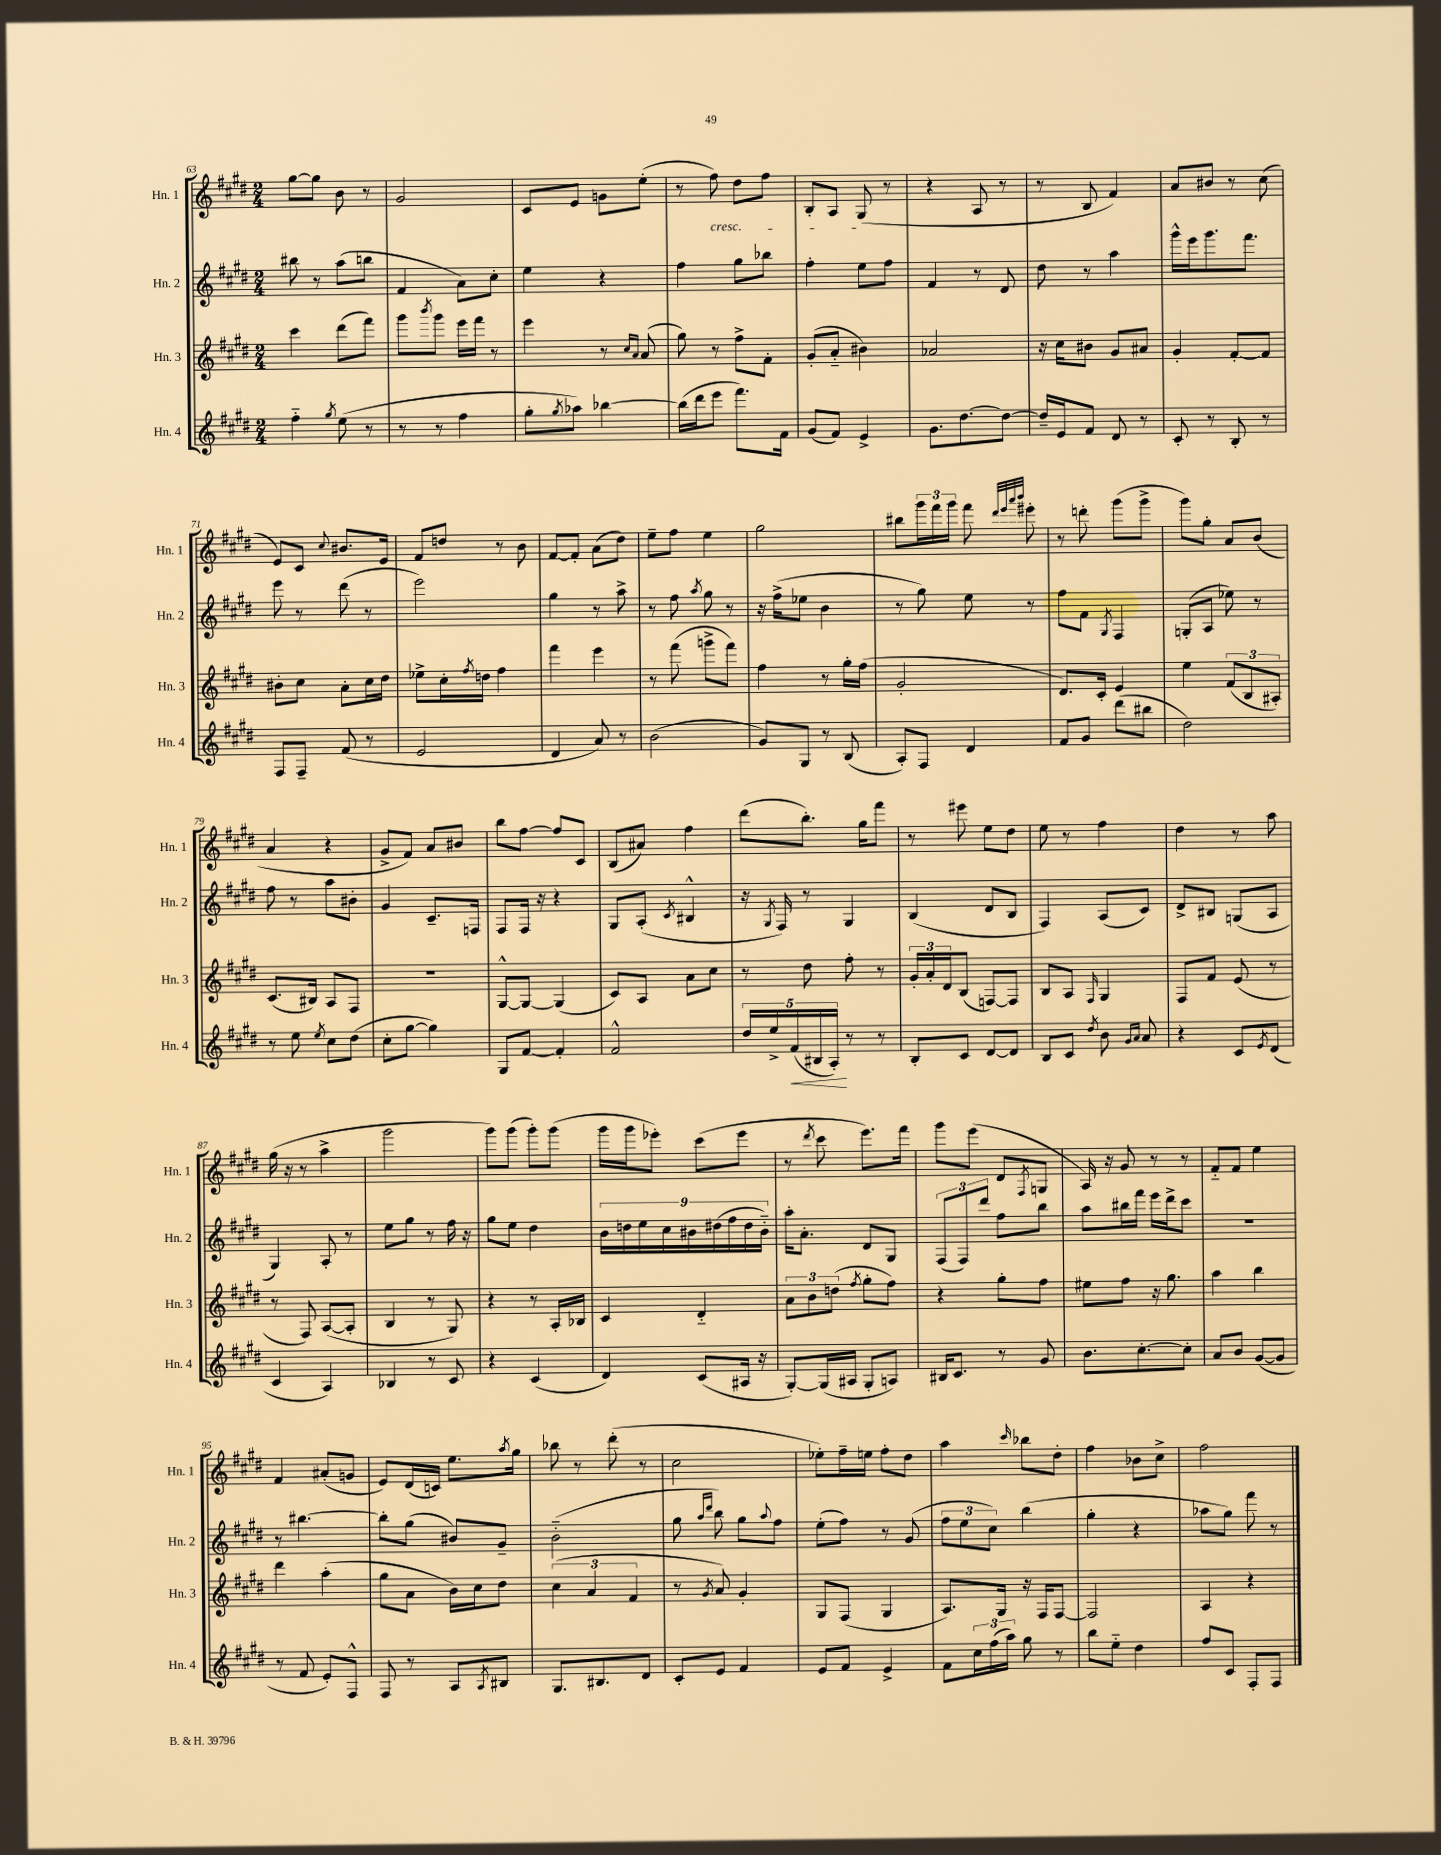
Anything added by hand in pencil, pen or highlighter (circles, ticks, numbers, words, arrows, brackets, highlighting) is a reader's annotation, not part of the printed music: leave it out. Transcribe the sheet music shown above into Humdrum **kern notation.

**kern	**kern	**kern	**kern
*staff4	*staff3	*staff2	*staff1
*clefG2	*clefG2	*clefG2	*clefG2
*k[f#c#g#d#]	*k[f#c#g#d#]	*k[f#c#g#d#]	*k[f#c#g#d#]
*M2/4	*M2/4	*M2/4	*M2/4
4ff#'~\	4ccc#\	8bb#\	[8gg#\L
.	.	8r	8gg#\]J
8qgg#/	.	.	.
(8ee\	(8ddd#\L	(8aa\L	8b\
8r	8fff#\J)	8bb\J	8r
=	=	=	=
8r	8ggg#\L	4f#/	2g#/
.	8qbbb/	.	.
8r	8ggg#\J	.	.
4ff#\	16eee\LL	8a\L)	.
.	16fff#\JJ	.	.
.	8r	8cc#'\J	.
=	=	=	=
8gg#'\L	4eee\	4ee\	8c#/L
8qgg#/	.	.	.
8aa-\J)	.	.	8e/J
[4bb-\	8r	4r	8g\L
.	16qqcc#/LL	.	.
.	16qqa/JJ	.	.
.	(8a/	.	(8ee'\J
=	=	=	=
(16bb-\]LL	8gg#\)	4ff#\	8r
16ddd#\J	.	.	.
8eee\J	8r	.	8ff#\)
8.fff#\L)	8ff#^\L	8gg#\L	8dd#\L
.	8f#'\J	8bb-\J	8ff#\J
16f#\Jk	.	.	.
=	=	=	=
(8g#/L	(8g#'/L	4ff#'\	8B'/L
8f#/J)	8a'~/J	.	8A/J
4e^/	4b#\)	8ee\L	(8G#/
.	.	8ff#\J	8r
=	=	=	=
8.g#\L	2a-/	4f#/	4r
[8.dd#\	.	.	.
.	.	8r	8A/
8dd#\_J	.	8d#/	8r
=	=	=	=
16dd#~/]LL	16r	8dd#\	8r
16e/J	16cc#\LK	.	.
8f#/J	8b#\J	8r	8B/
8d#/	8g#/L	4aa\	4f#/)
8r	8a#/J	.	.
=	=	=	=
8c#'/	4g#'/	16ggg#^^\LL	8a/L
.	.	16eee\J	.
8r	.	8.ggg#\	8b#/J
8B'/	[8f#'/L	.	8r
.	.	8.fff#\J	.
8r	8f#/]J	.	(8cc#\
=	=	=	=
8F#/L	8b#'\L	8eee\	8e/L)
8F#~/J	8cc#\J	8r	8c#/J
.	.	.	8qqcc#/
(8f#/	8a'\L	(8ddd#\	8.b#/L
8r	16cc#\L	8r	.
.	16dd#\JJ	.	16e/Jk
=	=	=	=
2e/	8ee-^\L	2eee\)	8f#/L
.	16cc#'\L	.	8dd/J
.	8qff#/	.	.
.	16dd\JJ	.	.
.	4ff#\	.	8r
.	.	.	8b\
=	=	=	=
4d#/	4fff#\	4gg#\	[8f#/L
.	.	.	8f#'/]J
8a/)	4eee\	8r	(8a\L
8r	.	8aa^\	8dd#\J)
=	=	=	=
(2b\	8r	8r	8ee~\L
.	(8fff#\	8ff#\	8ff#\J
.	.	8qaa/	.
.	8ggg^\L	8gg#\	4ee\
.	8fff#\J)	8r	.
=	=	=	=
8g#/L)	4ff#\	16r	2gg#\
.	.	(16ff#^\LK	.
8G#/J	.	8ee-\J	.
8r	8r	4b\	.
(8B/	16gg#'\LL	.	.
.	(16ff#\JJ	.	.
=	=	=	=
8A'/L)	2g#'/	8r	8bb#\L
8F#/J	.	8gg#\)	24ggg#\L
.	.	.	24fff#\
.	.	.	24ggg#\JJ
4d#/	.	8ee\	8fff#\
.	.	.	32qqddd#/LLL
.	.	.	32qqeee/
.	.	.	32qqaaa/
.	.	.	32qqbbb/JJJ
.	.	8r	8eee#'\
=	=	=	=
8f#/L	8.d#/L)	8ff#\L	8r
8g#/J	.	8f#\J	8ddd'\
.	16c#'/Jk	.	.
.	.	8qG#/	.
(8ddd#\L	4e/	4F#/	(8ggg#\L
8bb#\J	.	.	8ggg#^\J
=	=	=	=
2dd#\)	4ee\	(8G'/L	8ggg#\L)
.	.	8A/J	8gg#'\J
.	(12f#/L	8ee-\)	8a/L
.	12B/	.	.
.	.	8r	(8b/J
.	12A#'/J)	.	.
=	=	=	=
8r	(8.c#/L	8ff#\	4a/
8ee\	.	8r	.
.	16B#/Jk)	.	.
8qee/	.	.	.
8cc#\L	8A/L	8aa\L	4r
(8dd#\J	8F#/J	8b#'\J	.
=	=	=	=
8cc#'\L	2r	4g#/	8g#^/L
[8gg#\J	.	.	8f#/J)
4gg#\])	.	8.c#~/L	8a/L
.	.	.	8b#/J
.	.	16F/Jk	.
=	=	=	=
8G#/L	[8G#^^/L	8F#/L	8bb\L
[8f#/J	8G#/_J	16F#/Jk	[8ff#\J
.	.	16r	.
4f#'/]	(4G#/]	4r	8ff#/]L
.	.	.	8c#/J
=	=	=	=
2f#^^/	8c#/L)	8G#/L	(8B/L
.	8A/J	(8A'/J	8a#/J)
.	.	8qc#/	.
.	8a\L	4B#^^/	4ff#\
.	8cc#\J	.	.
=	=	=	=
20dd#/LL	8r	16r	(8ddd#\L
20ee^/	.	.	.
.	.	8qG#/	.
.	.	16F#/)	.
(20f#/	.	.	.
.	8dd#\	8r	8.bb'\J)
20B#/	.	.	.
20A'/JJ)	.	.	.
8r	8ff#'\	4G#/	.
.	.	.	16gg#\LK
8r	8r	.	8fff#\J
=	=	=	=
8B'/L	24g#'/LL	(4B/	8r
.	24a'/	.	.
.	24d#/J	.	.
8c#/J	(8B/J	.	8eee#\
[8d#/L	[8F/L)	8d#/L	8ee\L
8d#/]J	8F/]J	8B/J	8dd#\J
=	=	=	=
8B/L	8B/L	4F#/)	8ee\
8c#/J	8A/J	.	8r
8qdd#/	16qqF#/	.	.
8b\	4G#/	(8A/L	4ff#\
16qqg#/LL	.	.	.
16qqa/JJ	.	.	.
8a/	.	8c#/J)	.
=	=	=	=
4r	8F#/L	8d#^/L	4dd#\
.	8f#/J	8B#/J	.
8c#/L	(8e/	(8G/L	8r
8qe/	.	.	.
(8d#/J	8r	8A/J	8aa\
=	=	=	=
4c#/	8r	4G#/)	(16gg#\
.	.	.	16r
.	8F#/)	.	8r
4A/)	([8A/L	8A'/	4aa^\
.	8A'/]J	8r	.
=	=	=	=
4B-/	4B/	8ee\L	2ggg#\
.	.	8gg#\J	.
8r	8r	8r	.
8c#/	8G#/)	16ff#\	.
.	.	16r	.
=	=	=	=
4r	4r	8gg#\L	8ggg#\L)
.	.	8ee\J	(8ggg#\J
(4c#/	8r	4dd#\	8ggg#'\L)
.	16A'/LL	.	(8ggg#\J
.	16B-/JJ	.	.
=	=	=	=
4d#/)	4c#/	18b\LL	16ggg#\LL
.	.	18dd\	.
.	.	.	16ggg#\J
.	.	18ee\	.
.	.	.	8eee-'\J)
.	.	18cc#\	.
.	.	18b#\	.
(8c#/L	4d#'~/	.	(8ccc#\L
.	.	(18dd#\	.
.	.	18ff#\	.
16A#/Jk	.	.	8eee-\J
.	.	18dd#\	.
16r	.	.	.
.	.	18b#'~\JJ)	.
=	=	=	=
[8G#'/L)	12a\L	16aa'\LK	8r
.	.	8.a'\J	.
.	12b\	.	.
.	.	.	8qddd#/
(16G#/]L	.	.	8ccc#\
.	(12dd\J	.	.
16A#/JJ	.	.	.
.	8qff#/	.	.
8G#'/L	8gg#'\L	8d#/L	8.eee\L)
8A/J)	8ff#\J)	8G#/J	.
.	.	.	16fff#\Jk
=	=	=	=
16B#/LK	4r	(12F#/L	8ggg#\L
8.c#/J	.	.	.
.	.	12F#/)	.
.	.	.	(8eee\J
.	.	12ddd#/J	.
8r	8gg#'\L	8ff#\L	8d#/L
.	.	.	8qF#/
8g#/	8ff#\J	8bb\J	8G/J
=	=	=	=
8.b\L	8ee#\L	8aa\L	16A/)
.	.	.	16r
.	8ff#\J	16bb#\L	8g#/
[8.cc#'\	.	16fff#\JJ	.
.	16r	16eee\LL	8r
.	8.gg#\	16ddd#^\J	.
8cc#'\]J	.	8ccc#\J	8r
=	=	=	=
8a/L	4aa\	2r	8f#'~/L
8b/J	.	.	8f#/J
([8g#/L	4bb\	.	4ee\
8g#/]J	.	.	.
=	=	=	=
8r	4ddd#\	8r	4f#/
8f#/	.	[4.bb#\	.
8e'/L)	(4aa'\	.	(8a#'/L
8F#^^/J	.	.	8g/J
=	=	=	=
8F#/	8gg#\L	8bb#'\]L	8e/L)
8r	8a\J	(8gg#\J	(16d#/L
.	.	.	16c/JJ)
8A/L	16b\LL)	8b#/L)	8.ee\L
.	16cc#\J	.	.
8qA/	.	.	.
8B#/J	8dd#\J	8g#~/J	.
.	.	.	8qaa/
.	.	.	16gg#\Jk
=	=	=	=
8.G#/L	(6cc#\	(2b'~\	8bb-\
.	.	.	8r
.	6a/	.	.
8.B#/	.	.	.
.	.	.	(8ddd#'\
.	6f#/	.	.
8d#/J	.	.	8r
=	=	=	=
8c#'/L	8r	8gg#\	2cc#\
.	.	16qqaa/LL	.
.	8qg#/	16qqddd#/JJ	.
8e/J	8a/)	8bb\)	.
4f#/	4g#'/	8gg#\L	.
.	.	8qqaa/	.
.	.	8ff#\J	.
=	=	=	=
8e/L	8G#/L	(8ee'\L	8ee-'\L)
8f#/J	(8F#/J	8ff#\J)	16ff#~\L
.	.	.	16ee\JJ
4e^/	4G#/	8r	8ff#'\L
.	.	(8g#/	8dd#\J
=	=	=	=
8f#\L	8.A/L)	12ff#\L	4aa\
.	.	12ee\	.
24cc#\L	.	.	.
(24ff#\	.	12cc#\J)	.
.	16G#/Jk	.	.
24aa\JJ)	.	.	.
.	.	.	16qqccc#/
8gg#\	16r	(4bb\	8bb-\L
.	16F#/LK	.	.
8r	[8F#/J	.	8dd#'\J
=	=	=	=
8bb\L	2F#/]	4gg#'\	4ff#\
8ee'~\J	.	.	.
4dd#\	.	4r	8b-\L
.	.	.	8cc#^\J
=	=	=	=
8ff#/L	4A/	8aa-\L	2ff#\
8c#/J	.	8gg#\J)	.
8F#'/L	4r	8fff#\	.
8F#/J	.	8r	.
==	==	==	==
*-	*-	*-	*-
